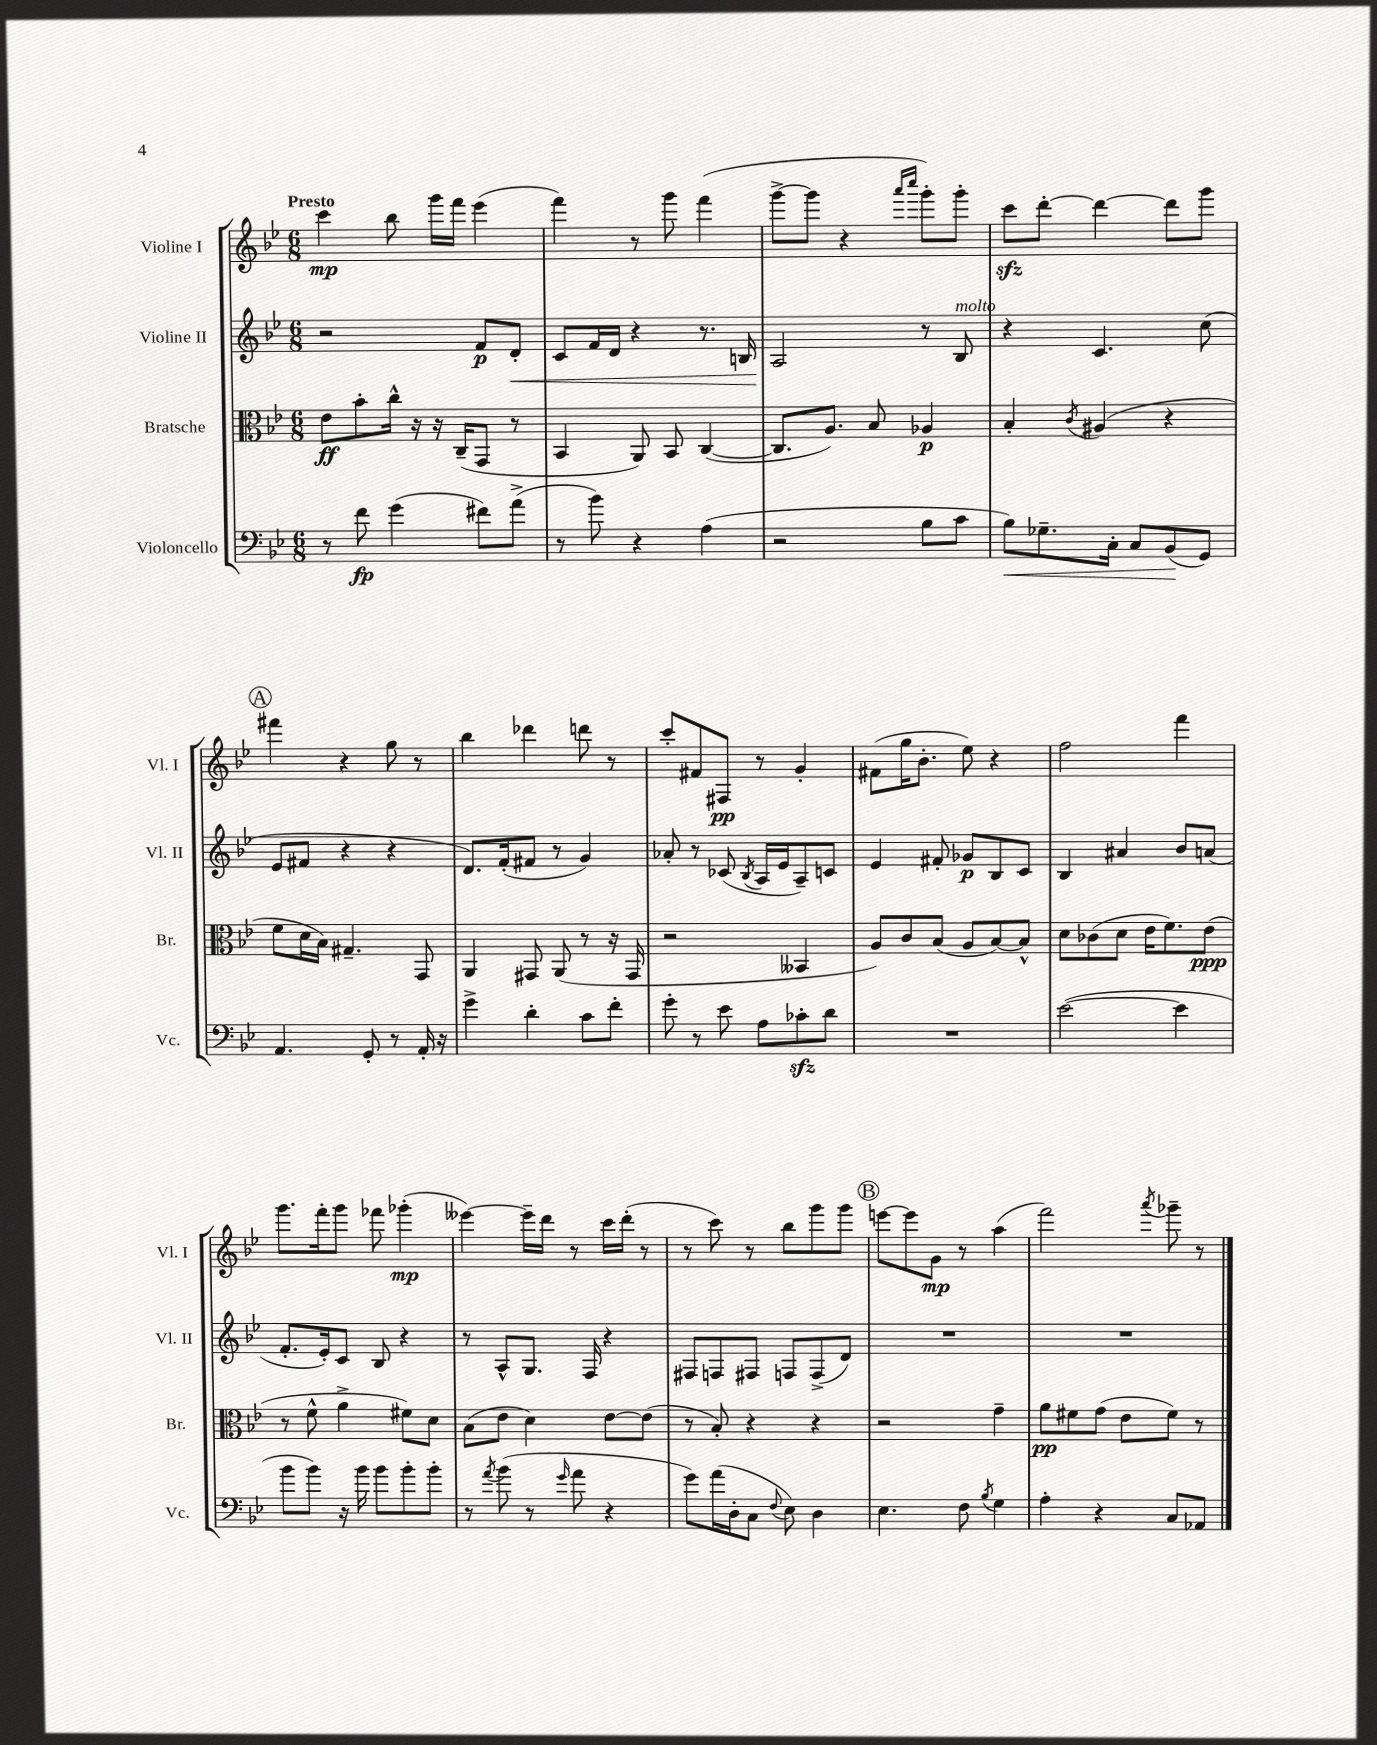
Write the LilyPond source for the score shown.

<<
\new StaffGroup <<
\new Staff = "s0" \with { instrumentName = "Violine I" shortInstrumentName = "Vl. I" } {
    \clef treble \key bes \major \numericTimeSignature \time 6/8 \tempo "Presto"
    c'''4\mp bes''8 g'''16 f'''16 ees'''4( |
    f'''4) r8 g'''8 f'''4( |
    g'''8~-> g'''8 r4 \grace { a'''16 c''''16 } g'''8-.) g'''8-. |
    c'''8\sfz d'''8~-. d'''4~ d'''8 g'''8 |
    \mark \markup { \circle "A" } fis'''4 r4 g''8 r8 |
    bes''4 des'''4 d'''8 r8 |
    c'''8-. fis'8 fis8\pp r8 g'4-. |
    fis'8( g''16 bes'8.-. ees''8) r4 |
    f''2 f'''4 |
    g'''8. f'''16-. g'''8 fes'''8 ges'''4-.\mp( |
    eeses'''4~) eeses'''16-- d'''16 r8 c'''16 d'''16-.( r8 |
    r8 c'''8) r8 bes''8 g'''8 g'''8 |
    \mark \markup { \circle "B" } e'''8~ e'''8 g'8\mp r8 a''4( |
    f'''2) \acciaccatura { a'''8 } ges'''8-- r8 \bar "|." |
}
\new Staff = "s1" \with { instrumentName = "Violine II" shortInstrumentName = "Vl. II" } {
    \clef treble \key bes \major \numericTimeSignature \time 6/8
    r2 f'8\p d'8-.\< |
    c'8 f'16 d'16 r4 r8. b16 |
    a2\! r8 bes8^\markup { \italic "molto" } |
    r4 c'4. c''8( |
    \mark \markup { \circle "A" } ees'8 fis'8 r4 r4 |
    d'8.) f'16-.( fis'8 r8 g'4) |
    aes'8-. r8 ces'8( \acciaccatura { bes8 } a16 ees'16 a8--) c'8 |
    ees'4 fis'8-. ges'8\p bes8 c'8 |
    bes4 ais'4 bes'8 a'8( |
    f'8.-. ees'16-.) c'8 bes8 r4 |
    r8 a8-^ g8. f16 r4 |
    fis8 f8 fis8 f8 f8->( d'8) |
    \mark \markup { \circle "B" } R2. |
    R2. \bar "|." |
}
\new Staff = "s2" \with { instrumentName = "Bratsche" shortInstrumentName = "Br." } {
    \clef alto \key bes \major \numericTimeSignature \time 6/8
    ees'8\ff bes'8-. c''16-^ r16 r16 c16--( g,8 r8 |
    bes,4 a,8) bes,8 c4~( |
    c8. a8.) bes8 aes4\p |
    bes4-. \acciaccatura { c'8 } ais4( r4 |
    \mark \markup { \circle "A" } f'8 d'16 bes16) gis4.-- g,8 |
    a,4 gis,8 a,8( r8 r16 gis,16 |
    r2 beses,4 |
    a8) c'8 bes8( a8 bes8~) bes8-^ |
    d'8 ces'8( d'8 ees'16 f'8.) ees'8\ppp( |
    r8 f'8-^ a'4-> fis'8) d'8 |
    bes8( ees'8 d'4) ees'8~ ees'8( |
    r8 bes8-.) r4 r4 |
    \mark \markup { \circle "B" } r2 g'4-- |
    a'8\pp fis'8 g'8( ees'8 fis'8) r8 \bar "|." |
}
\new Staff = "s3" \with { instrumentName = "Violoncello" shortInstrumentName = "Vc." } {
    \clef bass \key bes \major \numericTimeSignature \time 6/8
    r8 f'8\fp g'4( fis'8) a'8->( |
    r8 bes'8) r4 a4( |
    r2 bes8 c'8 |
    bes8\<) ges8.-- c16-. c8 bes,8\!( g,8) |
    \mark \markup { \circle "A" } a,4. g,8-. r8 a,16-. r16 |
    g'4-> d'4-. c'8 f'8-. |
    g'8-. r8 ees'8 a8 ces'8-.\sfz d'8 |
    R2. |
    ees'2~( ees'4 |
    bes'8 bes'8) r16 bes'16 bes'8 bes'8-. bes'8-. |
    r8 \acciaccatura { a'8 } bes'8( r8 \grace { g'16 } a'8 r4 |
    g'8) a'16( d16-. c8 \appoggiatura { f8 } ees8) d4 |
    \mark \markup { \circle "B" } ees4. f8 \acciaccatura { bes8 } g4 |
    a4-. r4 c8 aes,8 \bar "|." |
}
>>
>>
\layout { \context { \Score \remove "Bar_number_engraver" } }
